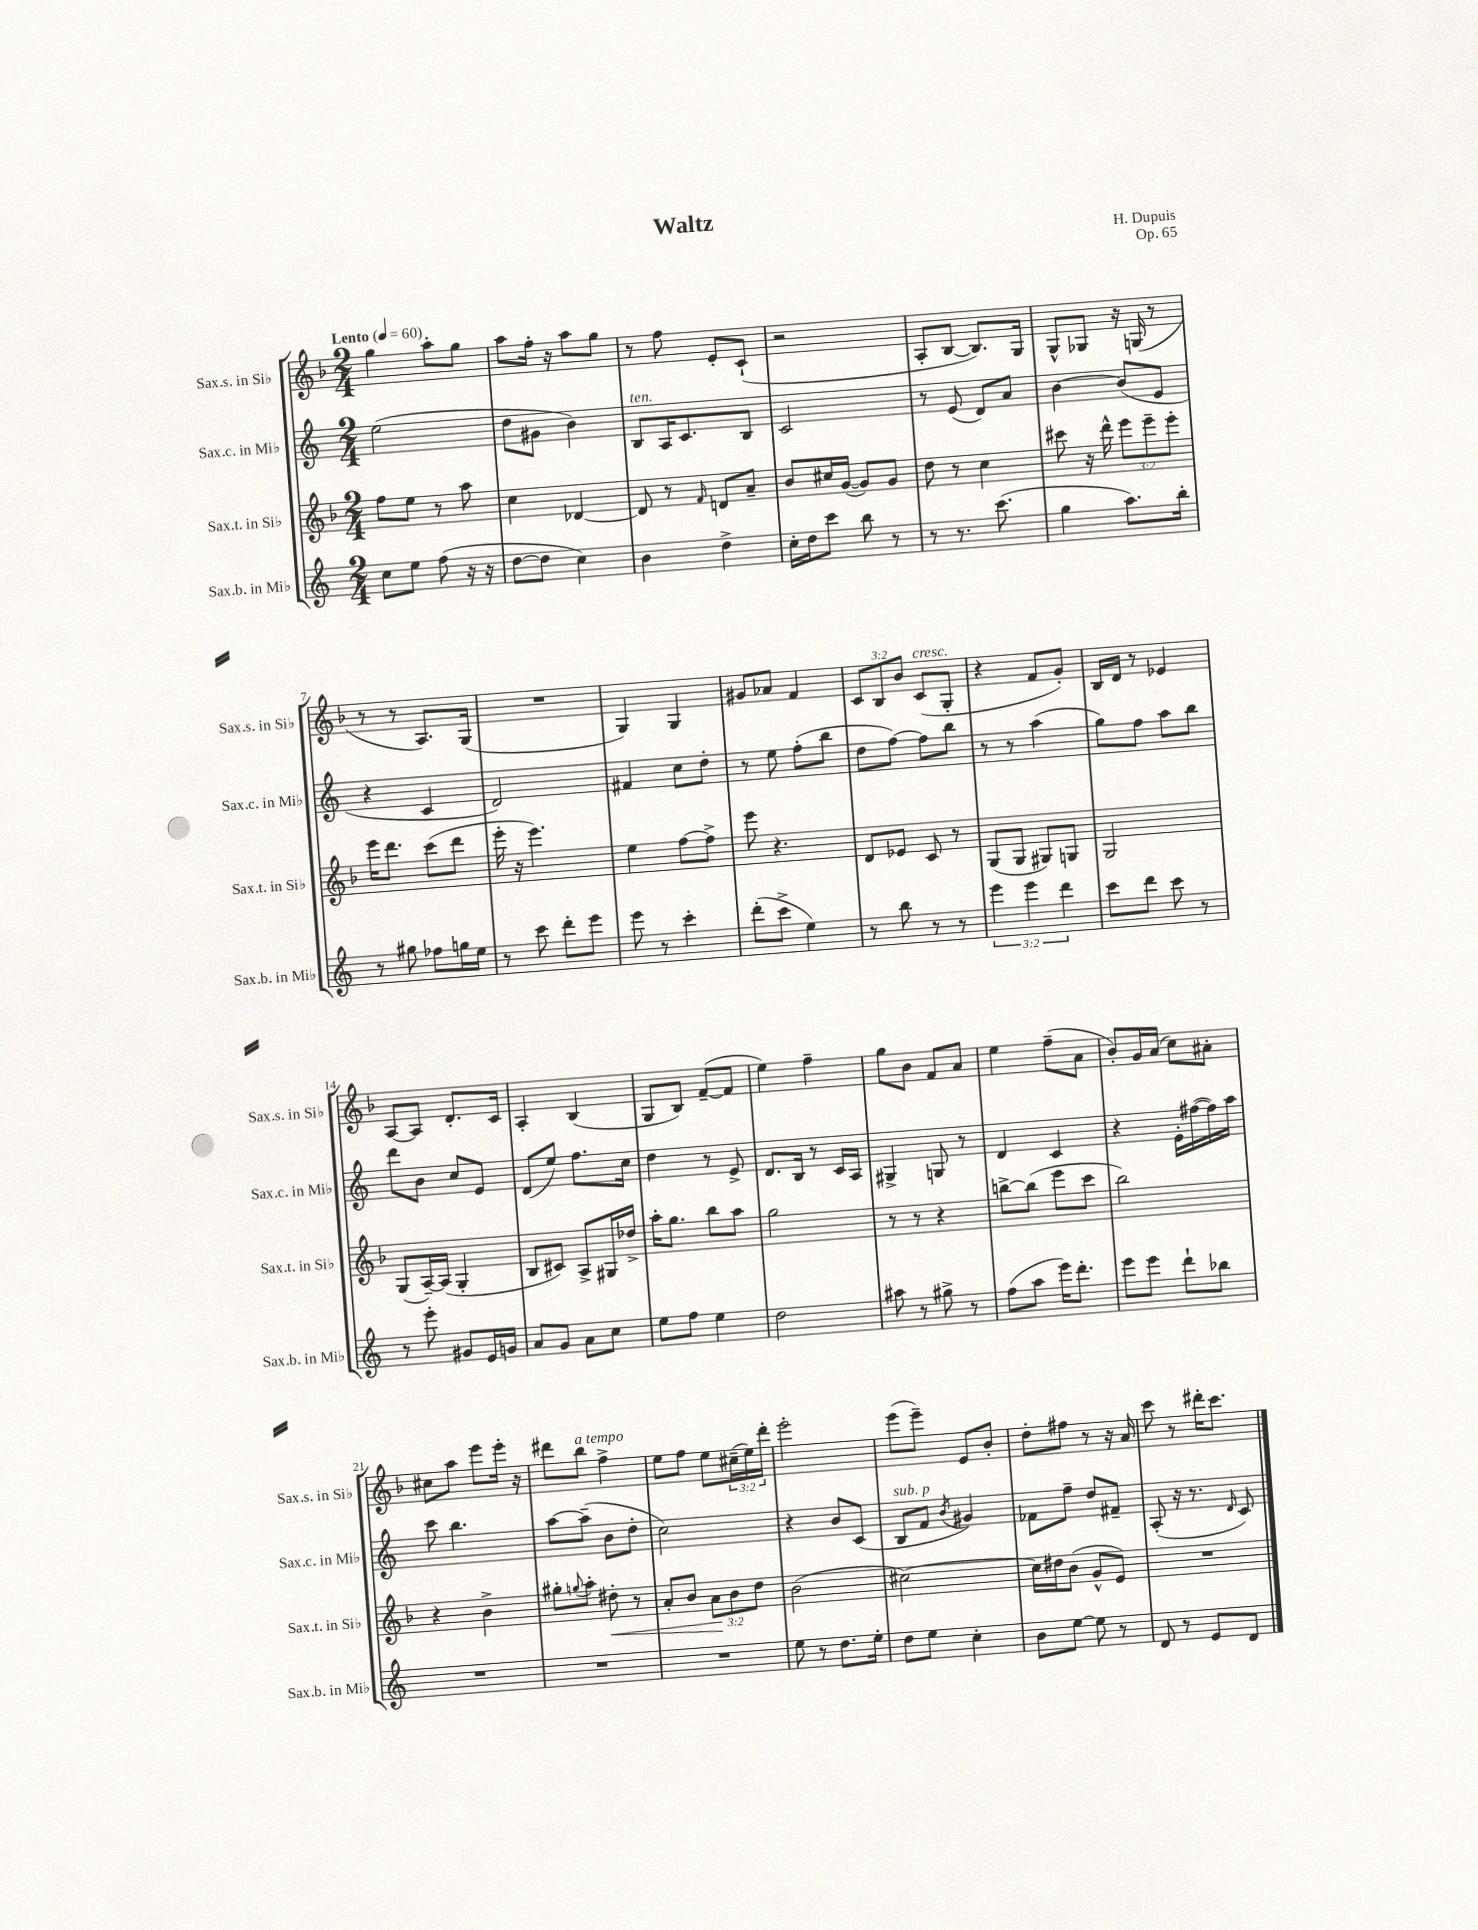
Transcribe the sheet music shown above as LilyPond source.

\header { title = "Waltz" composer = "H. Dupuis" opus = "Op. 65" }
<<
\new StaffGroup <<
\new Staff = "s0" \with { instrumentName = "Sax.s. in Sib" shortInstrumentName = "Sax.s. in Sib" } {
    \clef treble \key f \major \numericTimeSignature \time 2/4 \override Staff.TupletNumber.text = #tuplet-number::calc-fraction-text \tempo "Lento" 4 = 60
    g''4 a''8-. g''8 |
    a''8 f''16-. r16 a''8 g''8 |
    r8 f''8 e'8-. c'8-!( |
    r2 |
    a8-. bes8~ bes8.) g16 |
    g8-^ ges8 r16 g16( r8 |
    r8 r8 a8.) g16( |
    R2 |
    g4) g4 |
    gis'8 aes'8 f'4 |
    \tuplet 3/2 { c'8 bes8 bes'8 } c'8^\markup { \italic "cresc." }( g8-. |
    r4 f'8 g'8-.) |
    bes16 d'16 r8 ees'4 |
    a8~ a8 d'8.-. c'16 |
    a4-. bes4( |
    g8 bes8) f'8~--( f'8 |
    e''4) f''4-- |
    g''8 bes'8 f'8 a'8 |
    e''4 f''8--( a'8 |
    bes'8-.) g'16 a'16( c''8) ais'8-. |
    cis''8 a''8 e'''8 e'''16-. r16 |
    dis'''8 bes''8^\markup { \italic "a tempo" } f''4-> |
    e''8 f''8 e''8 \tuplet 3/2 { cis''16--( e''16) d'''16-. } |
    e'''2-. |
    e'''8( e'''8--) e'8 bes'8-. |
    d''8-. fis''8 r8 r16 a'16 |
    c'''8 r8 dis'''16-. c'''8. \bar "|." |
}
\new Staff = "s1" \with { instrumentName = "Sax.c. in Mib" shortInstrumentName = "Sax.c. in Mib" } {
    \clef treble \key c \major \numericTimeSignature \time 2/4
    e''2( |
    d''8 gis'8 b'4) |
    b8^\markup { \italic "ten." } a16 c'8. b8 |
    c'2 |
    r8 e'8( d'8) a'8 |
    b'4~ b'8( e'8 |
    r4 c'4 |
    d'2) |
    fis'4 c''8 d''8-. |
    r8 e''8 f''8-.( b''8 |
    d''8 f''8~) f''8 b''8 |
    r8 r8 a''4( |
    g''8) f''8 a''8 b''8 |
    d'''8 b'8 c''8 e'8 |
    d'8( e''8) f''8. c''16 |
    d''4 r8 e'8-> |
    d'8. b16 r8 c'16 a16 |
    gis4-> g8 r8 |
    d'4 c'4 |
    r4 e'16-. fis''16~( fis''16) a''16 |
    c'''8 b''4. |
    a''8~ a''8--( b'8 d''8-. |
    c''2) |
    r4 b'8 c'8( |
    b8^\markup { \italic "sub. p" } f'8 \acciaccatura { b'8 } gis'4) |
    fes'8 f''8-- d''8 fis'8-- |
    a8-.( r16 r8. \grace { d'16 } c'8) \bar "|." |
}
\new Staff = "s2" \with { instrumentName = "Sax.t. in Sib" shortInstrumentName = "Sax.t. in Sib" } {
    \clef treble \key f \major \numericTimeSignature \time 2/4 \override Staff.TupletNumber.text = #tuplet-number::calc-fraction-text
    f''8 e''8 r8 a''8 |
    c''4 des'4~ |
    des'8 r8 \grace { f'16 } d'8 a'8-- |
    bes'8 cis''16 g'16~( g'8) g'8 |
    d''8 r8 c''4 |
    cis'''8 r16 d'''16-^ \tuplet 3/2 { e'''8 e'''8-- e'''8-. } |
    e'''16 d'''8. c'''8( d'''8 |
    e'''16-. r16 e'''4.) |
    e''4 f''8~ f''8-> |
    e'''8 r4. |
    d'8 ees'8 c'8 r8 |
    g8( g8 gis8) g8 |
    g2 |
    g8( a16~--) a16( g4-. |
    bes8 cis'8) a8-> gis16 des''16-> |
    a''16-. g''8. bes''8 a''8 |
    g''2 |
    r8 r8 r4 |
    b''8~-> b''8( e'''8 c'''8 |
    bes''2) |
    r4 bes'4-> |
    gis''8-. \appoggiatura { g''8 } a''8-. dis''8-.\< r8 |
    a'8-. bes'8 \tuplet 3/2 { a'8\! bes'8 d''8 } |
    bes'2( |
    cis''2~) |
    cis''16 dis''16 bes'8( g'8-^ e'8) |
    R2 \bar "|." |
}
\new Staff = "s3" \with { instrumentName = "Sax.b. in Mib" shortInstrumentName = "Sax.b. in Mib" } {
    \clef treble \key c \major \numericTimeSignature \time 2/4 \override Staff.TupletNumber.text = #tuplet-number::calc-fraction-text
    c''8 e''8 f''8( r16 r16 |
    d''8~ d''8 c''4) |
    b'4 d''4-> |
    c''16-. d''16 c'''8 b''8 r8 |
    r8 r8. c'''8.( |
    g''4 a''8.) b''16-. |
    r8 gis''8 fes''8 g''16 e''16 |
    r8 c'''8 d'''8-. e'''8 |
    e'''8 r8 c'''4-. |
    d'''8-.( c'''8-> e''4) |
    r8 b''8 r8 r8 |
    \tuplet 3/2 { e'''4 e'''4 d'''4 } |
    c'''8 d'''8 c'''8 r8 |
    r8 e'''8-. gis'8 e'16 g'16 |
    a'8 g'8 a'8 c''8 |
    e''8 f''8 e''4 |
    d''2 |
    ais''8 r8 gis''8-> r8 |
    f''8( a''8 e'''16) d'''8.-. |
    e'''8 e'''8 d'''8-! bes''8 |
    R2 |
    R2 |
    R2 |
    e''8 r8 d''8. e''16-. |
    d''8 e''8 c''4-. |
    b'8 e''8~ e''8 r8 |
    d'8 r8 e'8 d'8 \bar "|." |
}
>>
>>
